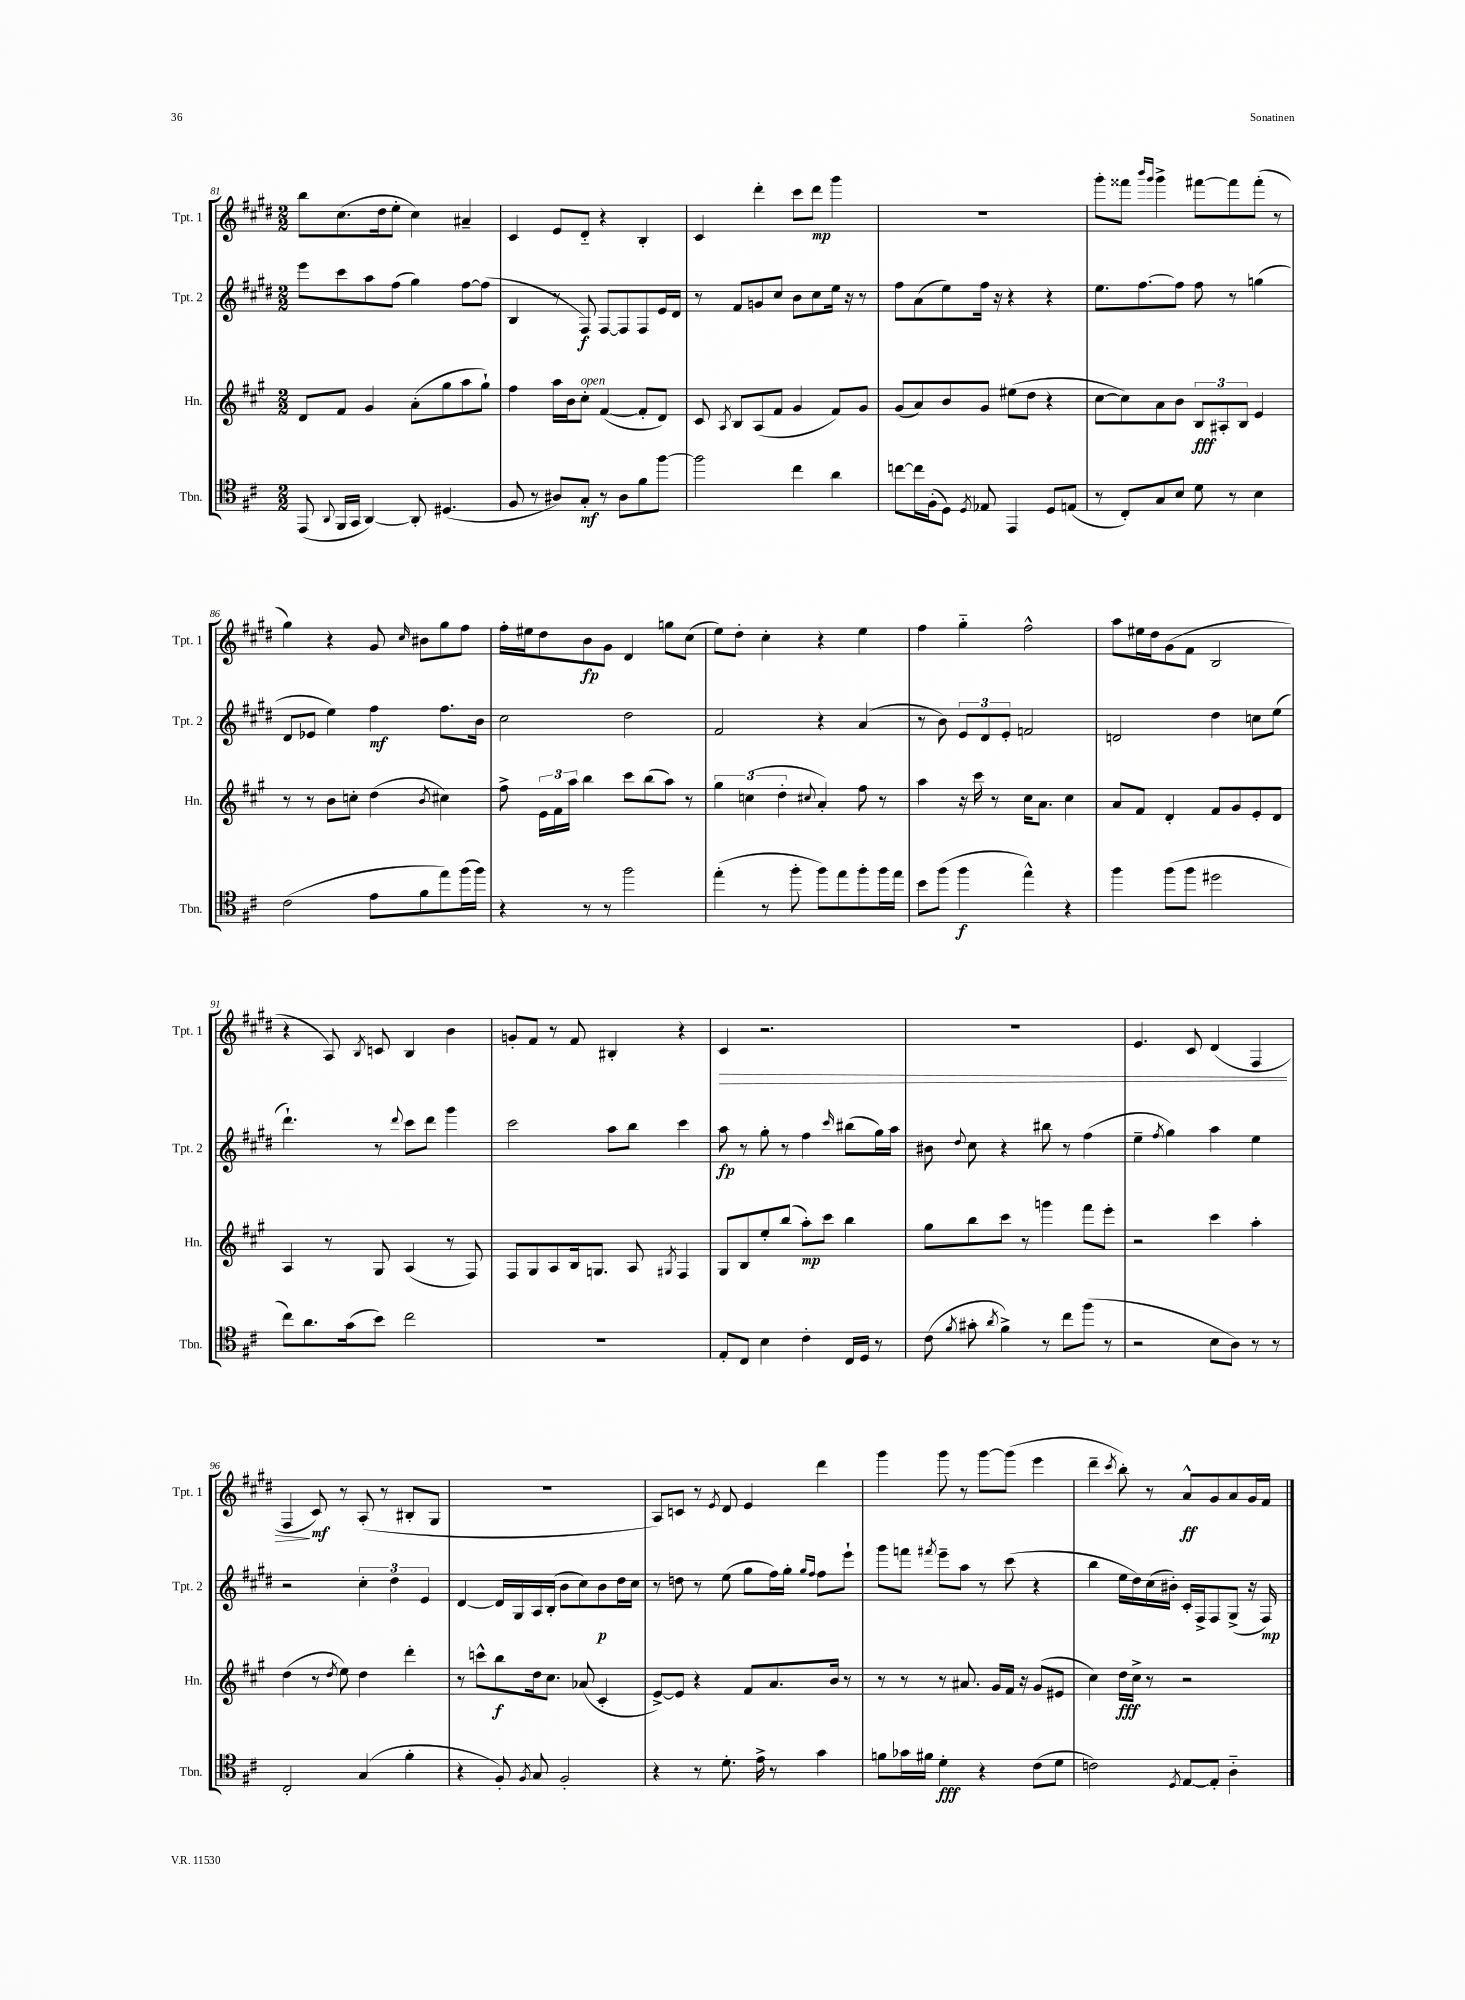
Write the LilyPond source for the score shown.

<<
\new StaffGroup <<
\new Staff = "s0" \with { instrumentName = "Tpt. 1" shortInstrumentName = "Tpt. 1" } {
    \clef treble \key e \major \numericTimeSignature \time 2/2
    \autoBeamOff b''8[ cis''8.( dis''16 e''8]-. cis''4) ais'4-- |
    cis'4 e'8[ dis'8]-_ r4 b4-. |
    cis'4 dis'''4-. cis'''8[ dis'''8]\mp gis'''4 |
    R1 |
    gis'''8[-. fisis'''8] \grace { b'''16[ gis'''16] } gis'''4-> fis'''8[~ fis'''8 fis'''8]-.( r8 |
    gis''4) r4 gis'8 \grace { cis''16 } bis'8[ gis''8 fis''8] |
    fis''16[-. eis''16 dis''8 b'8\fp gis'8] dis'4 g''8[ cis''8]( |
    e''8[) dis''8]-. cis''4-. r4 e''4 |
    fis''4 gis''4-_ fis''2-^ |
    a''8[ eis''16 dis''16 gis'8( fis'8] b2 |
    r4 a8) \acciaccatura { b8 } c'8 b4 b'4 |
    g'8[-. fis'8] r8 fis'8 bis4-. r4 |
    cis'4\> r2. |
    R1 |
    e'4. cis'8 dis'4( fis4 |
    fis4\! cis'8\mf) r8 a8-.( r8 bis8[-. gis8] |
    R1 |
    a8[) c'8] r8 \acciaccatura { e'8 } dis'8 e'4 dis'''4 |
    gis'''4 gis'''8 r8 gis'''8[~ gis'''8]( e'''4 |
    dis'''4-- \acciaccatura { cis'''8 } b''8-.) r8 a'8[-^\ff gis'8 a'8 gis'16 fis'16] \bar "|." |
}
\new Staff = "s1" \with { instrumentName = "Tpt. 2" shortInstrumentName = "Tpt. 2" } {
    \clef treble \key e \major \numericTimeSignature \time 2/2
    \autoBeamOff e'''8[ cis'''8 a''8 fis''8]( gis''4) fis''8[~ fis''8]( |
    b4 r8 fis8\f) fis8[~ fis8 fis8 e'16 dis'16] |
    r8 fis'8[ g'8 cis''8] b'8[ cis''8 e''16] r16 r8 |
    fis''8[ a'8( e''8) fis''16] r16 r4 r4 |
    e''8.[ fis''8.~ fis''8] fis''8 r8 g''4( |
    dis'8[ ees'8] e''4) fis''4\mf fis''8.[ b'16] |
    cis''2 dis''2 |
    fis'2 r4 a'4( |
    r8 b'8) \tuplet 3/2 { e'8[ dis'8 e'8]-. } f'2 |
    d'2 dis''4 c''8[ e''8]( |
    dis'''4.-!) r8 \appoggiatura { dis'''8 } cis'''8[ dis'''8] gis'''4 |
    cis'''2 a''8[ b''8] cis'''4 |
    a''8\fp r8 gis''8-. r8 fis''4 \grace { cis'''16 } bis''8[( gis''16) a''16] |
    bis'8 \appoggiatura { dis''8 } cis''8 r4 bis''8 r8 fis''4( |
    e''4-- \acciaccatura { fis''8 } gis''4) a''4 e''4 |
    r2 \tuplet 3/2 { cis''4-. dis''4 e'4 } |
    dis'4~ dis'16[ gis16 a16 b16]-.( b'8[ cis''8) b'8\p dis''16 cis''16] |
    r8 d''8 r8 e''8( gis''8[ fis''16) gis''16]-. \grace { gis''16[ fis''16] } fis''8[ e'''8]-! |
    gis'''8[ f'''8] \acciaccatura { fis'''8 } e'''8[-- a''8] r8 cis'''8( r4 |
    b''4 e''16[ dis''16) cis''16( bis'16]-.) cis'16[-. fis16-> fis8 gis8]->( r16 fis16\mp) \bar "|." |
}
\new Staff = "s2" \with { instrumentName = "Hn." shortInstrumentName = "Hn." } {
    \clef treble \key a \major \numericTimeSignature \time 2/2
    \autoBeamOff d'8[ fis'8] gis'4 a'8[-.( gis''8 a''8 gis''8]-!) |
    fis''4 a''16[ b'16 cis''8]-.^\markup { \italic "open" } fis'4~( fis'8[-. d'8]) |
    cis'8 \acciaccatura { a8 } b8[ a8( fis'8] gis'4 fis'8[) gis'8] |
    gis'8[( a'8) b'8 gis'8] eis''8[( d''8] r4 |
    cis''8[~ cis''8) a'8 b'8] \tuplet 3/2 { b8[\fff ais8-. b8] } e'4 |
    r8 r8 b'8[ c''8]-. d''4( \acciaccatura { b'8 } cis''4) |
    fis''8-> \tuplet 3/2 { e'16[ fis'16 a''16] } b''4 cis'''8[ b''8( a''8]) r8 |
    \tuplet 3/2 { gis''4 c''4( d''4-. } \appoggiatura { cis''8 } a'4-.) fis''8 r8 |
    a''4 r16 cis'''16 r8 cis''16[ a'8.] cis''4 |
    a'8[ fis'8] d'4-. fis'8[ gis'8 e'8-. d'8] |
    a4 r8 gis8 a4( r8 fis8) |
    fis8[ gis8 a8 b16 g8.] a8 \acciaccatura { gis8 } fis4 |
    gis8[ b8 e''8-. b''8]( a''8[-.\mp) cis'''8] b''4 |
    gis''8[ b''8 cis'''8] r8 g'''4 fis'''8[ e'''8]-. |
    r2 cis'''4 a''4-. |
    d''4( r8 \acciaccatura { d''8 } e''8) d''4 d'''4-. |
    r8 c'''8[-^ b''8\f d''16 cis''8.] aes'8( cis'4-. |
    e'8[~->) e'8] r4 fis'8[ a'8. b'16] r8 |
    r8 r8 r8 ais'8. gis'16[ fis'16] r16 gis'8[( eis'8] |
    cis''4) d''16[\fff cis''16]-> r8 r2 \bar "|." |
}
\new Staff = "s3" \with { instrumentName = "Tbn." shortInstrumentName = "Tbn." } {
    \clef tenor \key d \major \numericTimeSignature \time 2/2
    \autoBeamOff e,8( \appoggiatura { a,8 } fis,16[ g,16] a,4~) a,8-. dis4.( |
    fis8 r8 ais8[) g8]-.\mf r8 ais8[ fis'8 fis''8]~ |
    fis''2 cis''4 a'4 |
    c''8[~ c''16 fis16-.( d8]) \acciaccatura { d8 } ees8 e,4 d8[ e8]( |
    r8 cis8[-.) g8 b8] d'8 r8 b4 |
    cis'2( e'8[ fis'8 e''8) fis''16( fis''16]) |
    r4 r8 r8 fis''2 |
    e''4-.( r8 fis''8-. fis''8[) e''8 fis''8-. fis''16 e''16] |
    b'8[ fis''8]( fis''4\f e''4-^) r4 |
    fis''4 fis''8[( fis''8] dis''2 |
    cis''8[) a'8. g'16( b'8]) cis''2 |
    R1 |
    e8[-. cis8] b4 cis'4-. cis16[ d16] r8 |
    cis'8( \acciaccatura { fis'8 } gis'8-. \acciaccatura { a'8 } fis'4->) r8 cis''8[ fis''8]( r8 |
    r2 b8[ a8]) r8 r8 |
    cis2-. g4( fis'4-. |
    r4 fis8-.) \acciaccatura { fis8 } g8 fis2-. |
    r4 r8 d'8.-. e'16-> r8 g'4 |
    f'8[ ges'16 fis'16] d'4-.\fff r4 cis'8[( d'8] |
    c'2) \acciaccatura { d8 } e8[~ e8]-. a4-_ \bar "|." |
}
>>
>>
\layout { \context { \Score currentBarNumber = #81 } }
